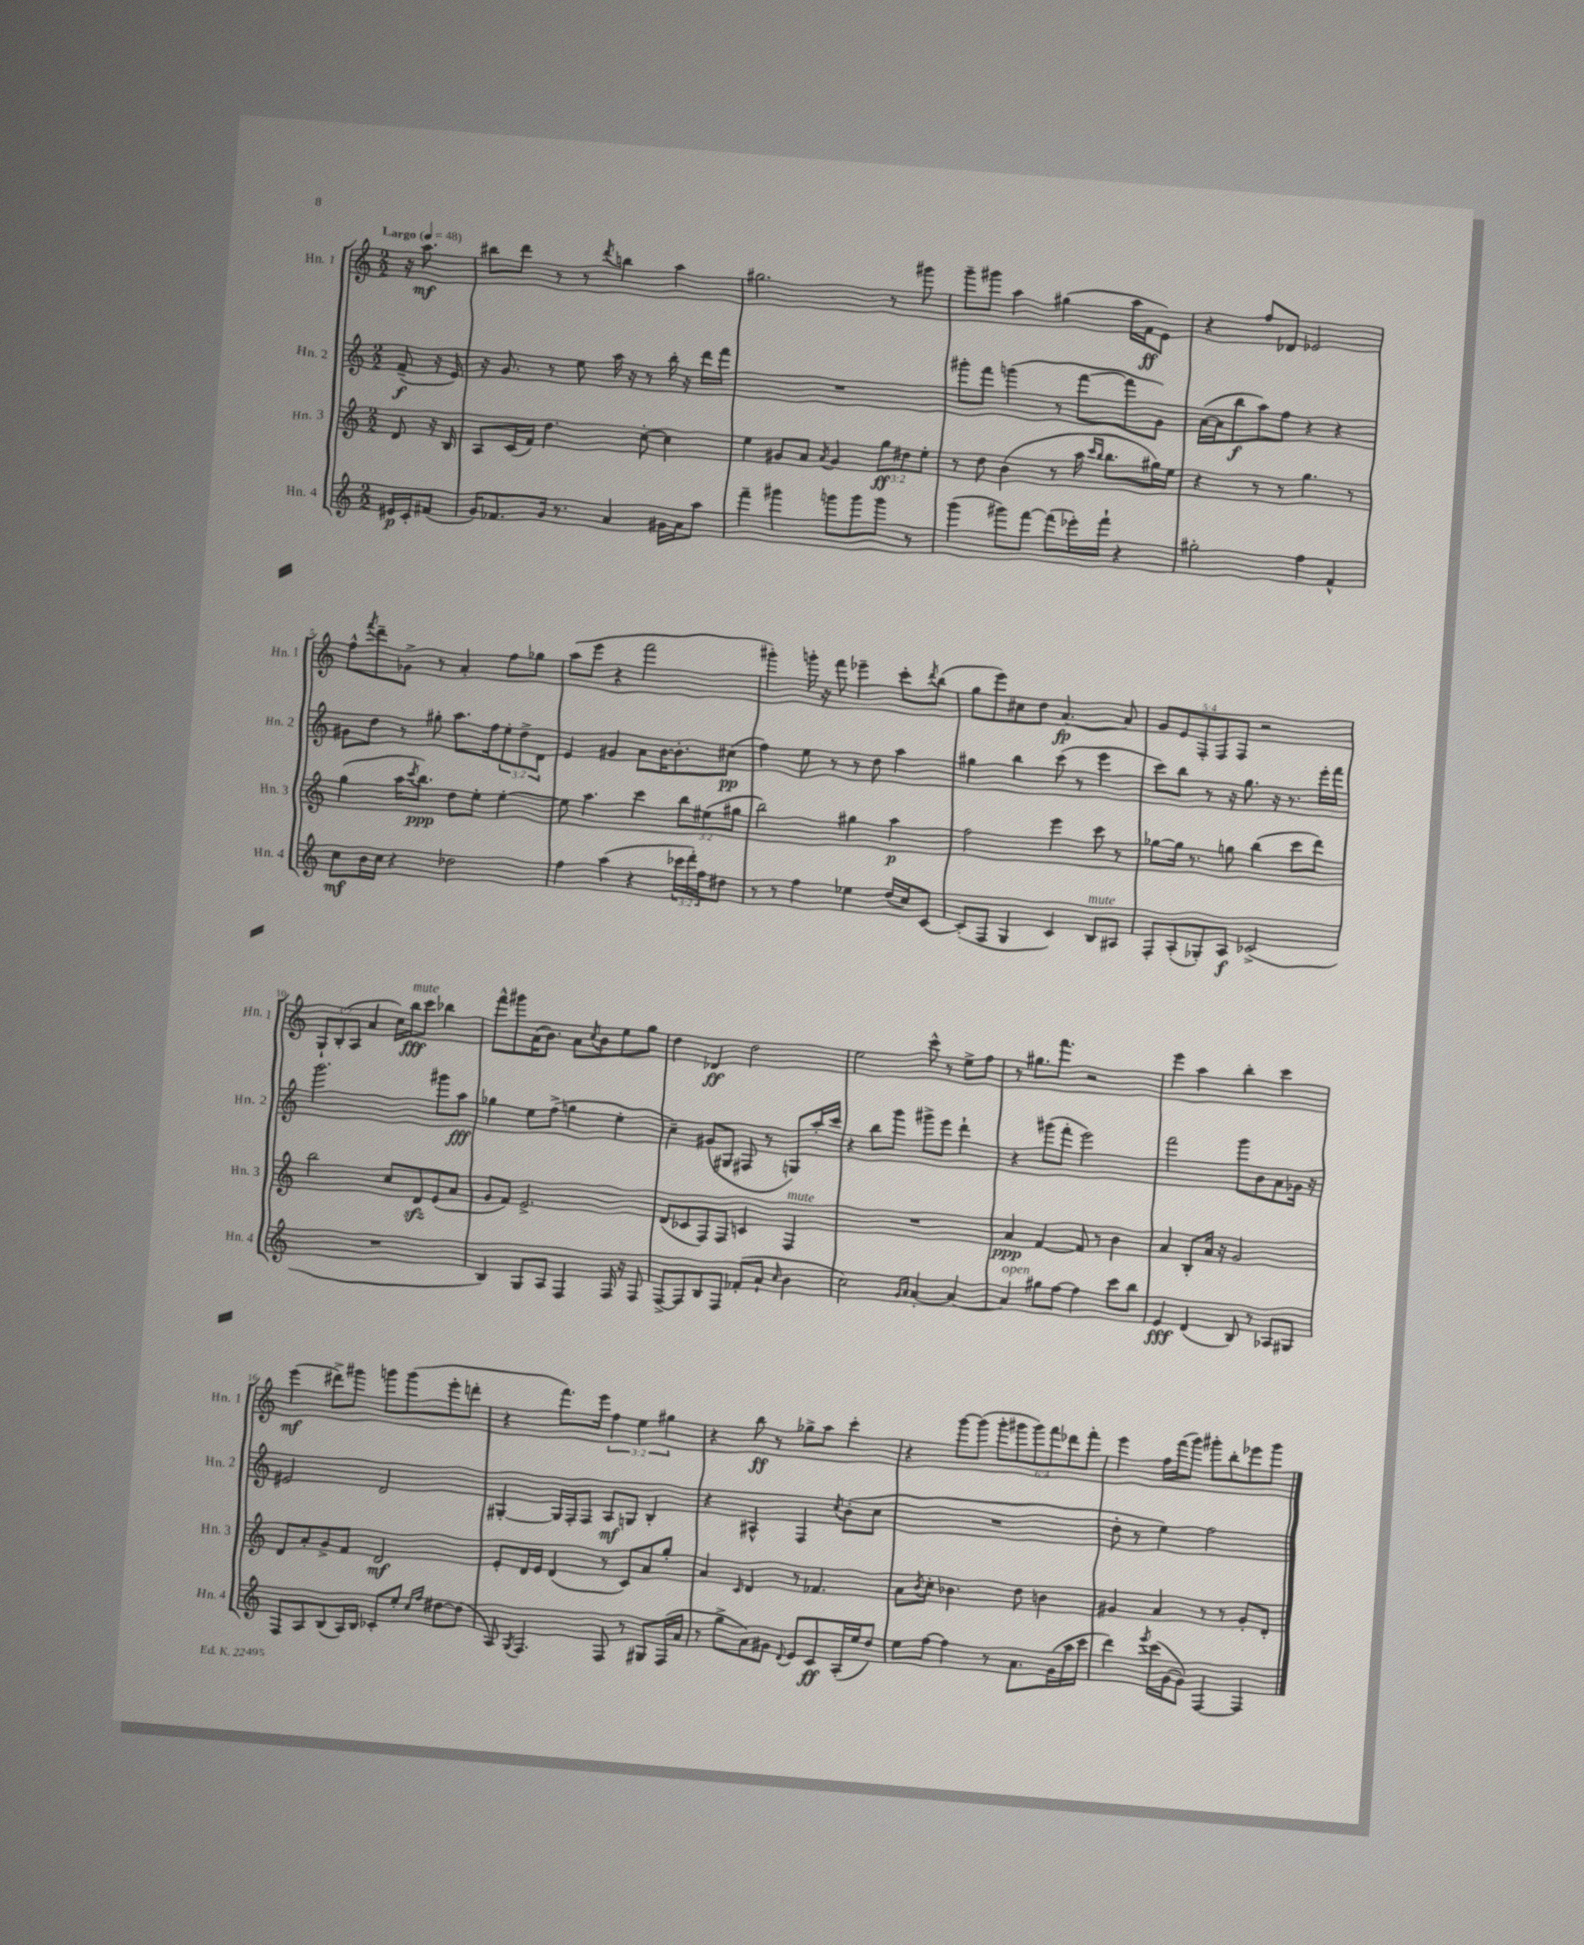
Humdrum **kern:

**kern	**kern	**kern	**kern
*staff4	*staff3	*staff2	*staff1
*clefG2	*clefG2	*clefG2	*clefG2
*k[]	*k[]	*k[]	*k[]
*M2/2	*M2/2	*M2/2	*M2/2
*MM48	*MM48	*MM48	*MM48
16e#/LL	8d/	(8f~/	16r
16c'/J	.	.	8.aa\
(8f#/J	16r	16r	.
.	16B/	16e/)	.
=	=	=	=
16g/LK)	8A/L	16r	8bb#\L
8.f-/	.	8.g/	.
.	(16c/L	.	8ddd\J
.	16f/JJ)	.	.
16g/Jk	4.dd\	8r	8r
8.r	.	.	.
.	.	8ee\	8r
.	.	.	8qddd/
4a/	.	16aa\	4bb\
.	.	16r	.
.	[8cc'\	8r	.
16g#\LL	4cc\]	16bb'\	4aa\
16a\J	.	16r	.
8aa\J	.	16ddd\LL	.
.	.	16fff\JJ	.
=	=	=	=
4fff~\	4ee\	1r	2.gg#\
4ggg#\	8g#/L	.	.
.	8a/J	.	.
.	8qa/	.	.
8ggg\L	4g#/	.	.
8ggg\	.	.	.
8ggg\J	12gg\L	.	8r
.	12dd#\	.	.
8r	.	.	8ggg#\
.	12ee'\J	.	.
=	=	=	=
(4ggg\	8r	8ggg#'\L	8ggg~\L
.	8dd\	8fff\J	8ggg#\J
8ggg#\L)	(4b\	(4ggg\	4aa\
[8fff\J	.	.	.
(8fff\]L	8r	8r	(4gg#\
16eee-'\L)	16aa\	[8fff\L	.
.	16qqccc/LL	.	.
.	16qqbb/JJ	.	.
16fff`\JJ	8.bb\L	.	.
4r	.	8fff\]	16aa\LL
.	.	.	16f\J
.	16gg#\L)	8g\J)	8e\J)
.	16ee\JJ	.	.
=	=	=	=
2gg#'\	4r	([16a\LL	4r
.	.	16a\]J	.
.	.	8bb\	.
.	8r	8aa\)	8ff/L
.	8r	8ff\J	8d-/J
4ff\	4.gg\	4r	2e-/
4f^^/	.	4r	.
.	8r	.	.
=	=	=	=
8cc\L	(4gg\	8g#\L	8ff^^\L
.	.	.	8qfff/
16b\L	.	8dd\J	8ddd~\
16cc\JJ	.	.	.
4r	16aa\LK	8r	8g-^\J
.	8qccc/	.	.
.	8.bb\J)	.	.
.	.	8gg#'\	8r
2dd-\	8dd\L	8.aa\L	4a'/
.	8ee'\J	.	.
.	.	16ff\k	.
.	[4ee'\	12ee'\	8ff\L
.	.	12dd^\	.
.	.	.	8gg-\J
.	.	12d\J	.
=	=	=	=
4ff\	8ee\]	4e/	(8aa\L
.	4.aa\	.	8eee\J
(4aa\	.	4g#/	4r
4r	4ccc\	8a\L	2fff\
.	.	[16b\K	.
.	.	8.b'\]	.
24ccc-\LL	12bb\L	.	.
24ddd'\)	.	.	.
24ff\J	(12ee#\	.	.
8dd#\J	.	(8cc#\J	.
.	12gg#\J	.	.
=	=	=	=
8r	2bb\)	4ff\)	4ggg#'\)
8r	.	.	.
4ff\	.	8ee\	16ggg'\
.	.	.	16r
.	.	8r	8fff\
4ee-\	4gg#\	8r	4eee-~\
.	.	8dd\	.
(16dd/LL	4aa\	4aa\	8ccc'\L
16cc/J)	.	.	.
.	.	.	8qddd/
[8c/J	.	.	(8bb\J
=	=	=	=
(8c'/]L	2ff\	4gg#\	8gg\L
8F/J	.	.	8eee\)
4G/	.	4bb\	8cc#\
.	.	.	8dd\J
4c/)	4eee\	(8ccc\	[4.a/
.	.	8r	.
8B/L	8ccc\	4eee\	.
8A#/J	8r	.	8a/]
=	=	=	=
8F'/L	[8gg-\L	8ccc\L)	10g/L
.	.	.	10e/
(8A'/	16gg-\]Jk	8bb\J	.
.	8.r	.	.
.	.	.	10F'/
8G-'/)	.	8r	.
.	.	.	10F/
8A/J	8gg\	16r	.
.	.	.	10F/J
.	.	8.gg\	.
(2c-^/	(4bb\	.	2r
.	.	16r	.
.	.	8.r	.
.	8ccc\L	.	.
.	8ddd\J)	16eee'\LL	.
.	.	16fff\JJ	.
=	=	=	=
1r	2bb\	2.ggg\	12G`/L
.	.	.	(12B'/
.	.	.	12A/J
.	.	.	4a/
.	8cc/L	.	16cc\LL)
.	.	.	16bb\J
.	8d/	.	8ccc\J
.	(8e/	8ggg#\L	4bb-\
.	8a/J	8aa\J	.
=	=	=	=
4B/)	8g/L	4gg-\	8fff^^\L
.	8f/J)	.	8ggg#\
8G/L	2.e^/	8ee\L	(16a\K
.	.	.	8.b\J)
8A/J	.	(8ff^\J	.
4F/	.	4gg\	8a\L
.	.	.	8qcc/
.	.	.	8b\
16F/	.	4ee'\	8ee\
16r	.	.	.
8F/	.	.	8gg\J
=	=	=	=
[8F^/L	(8d/L	4cc~\)	4dd\
8F/]	8c-/	.	.
8B/	8F/)	(8g#/L	4d-/
8F/J	8F/J	8G#/J	.
(8f-'/L	4c/	8F#/	2dd\
8a`/J	.	8r	.
16qqcc/	.	.	.
4b\	4F/	8G/L)	.
.	.	16aa'/L	.
.	.	16ccc/JJ	.
=	=	=	=
2cc\)	1r	4r	2ee\
.	.	8bb\L	.
.	.	8ggg\J	.
16qqg/LL	.	.	.
16qqa/JJ	.	.	.
[4a'/	.	8ggg#^\L	8ccc^^\
.	.	8eee\J	8r
4a/_	.	4ddd`\	8ee^\L
.	.	.	8ff\J
=	=	=	=
4a/]	4a/	4r	8r
.	.	.	8.gg#\L
8gg#\L	[4f/	(8ggg#\L	.
.	.	.	8.fff\J
[8ff\J	.	8fff'\J	.
4ff\]	8f/]	2eee\)	2r
.	8r	.	.
8ccc\L	4b\	.	.
8bb\J	.	.	.
=	=	=	=
4e/	4a/	2fff\	4eee\
(4d/	8B'/L	.	4aa\
.	16a/Jk	.	.
.	16r	.	.
8B/)	2g/	8ggg\L	4bb'\
8r	.	8b\	.
8A-/L	.	8a\	4ccc\
8G#/J	.	16g-\Jk	.
.	.	16r	.
=	=	=	=
8F/L	8d/L	2e#/	(4eee\
8A/	8a'/	.	.
(8B/	8g^/	.	8ddd#^\L)
16A/L)	8f/J	.	8ggg#\J
16B/JJ	.	.	.
8c-'/L	2d/	2d/	8ggg\L
8ee'/J	.	.	(8ggg\
16qqcc/LL	.	.	.
16qqff/JJ	.	.	.
[8dd#\L	.	.	8eee'\
(8dd#\]J	.	.	8ddd'\J
=	=	=	=
8A/)	8e'/L	[4G#'/	4r
8qG/	.	.	.
4.F/	16d/L	.	.
.	16e/JJ	.	.
.	(4d/	16G#/]LL	8.fff\L)
.	.	16F'/J	.
.	.	8F/J	.
.	.	.	16eee\Jk
8F/	8r	8A/L	6ff\
8r	8c/L)	8G/J	.
.	.	.	6ee\
8G#/L	8a/	4B'/	.
.	.	.	6gg#\
(16F/L	8gg'/J	.	.
16a/JJ	.	.	.
=	=	=	=
8r	4a/	4r	4r
8gg^\L	.	.	.
.	16qqc/	.	.
8a\)	4d/	4A#^^/	8bb\
8g#\J	.	.	8r
8qqd/	.	.	.
8e/L	8r	4F/	8gg-^\L
8c/	4.f-/	.	8aa\J
.	.	8qcc/	.
(16A'/L	.	(8b'\L	4ccc'\
16ee/J	.	.	.
8dd/J)	.	8cc\J	.
=	=	=	=
8ee\L	8a\L	1r	4r
.	8qb/	.	.
[8ff\J	8cc'\J	.	.
4ff\]	4.b-\	.	[8ggg\L
.	.	.	(8ggg\]J
8r	.	.	12ggg'\L
.	.	.	12ggg#\
8.a\L	8dd\	.	.
.	.	.	12ggg#\)
.	4b\	.	12fff\
(16g\L	.	.	.
.	.	.	12ddd-\
16aa\	.	.	.
.	.	.	12fff'\J
16ccc\JJ	.	.	.
=	=	=	=
4ddd\)	4g#/	8dd'\	4eee\
.	.	8r	.
8qeee/	.	.	.
(16ccc\LL	4a/	4ee\)	16ff\LL
[16g\J	.	.	(16fff\J
8g\]J)	.	.	8ggg\J)
[4F/	8r	2ff\	8ggg#'\L
.	8r	.	8bb'\
4F/]	8g#'/L	.	8eee-\
.	8d'/J	.	8ggg#\J
==	==	==	==
*-	*-	*-	*-
